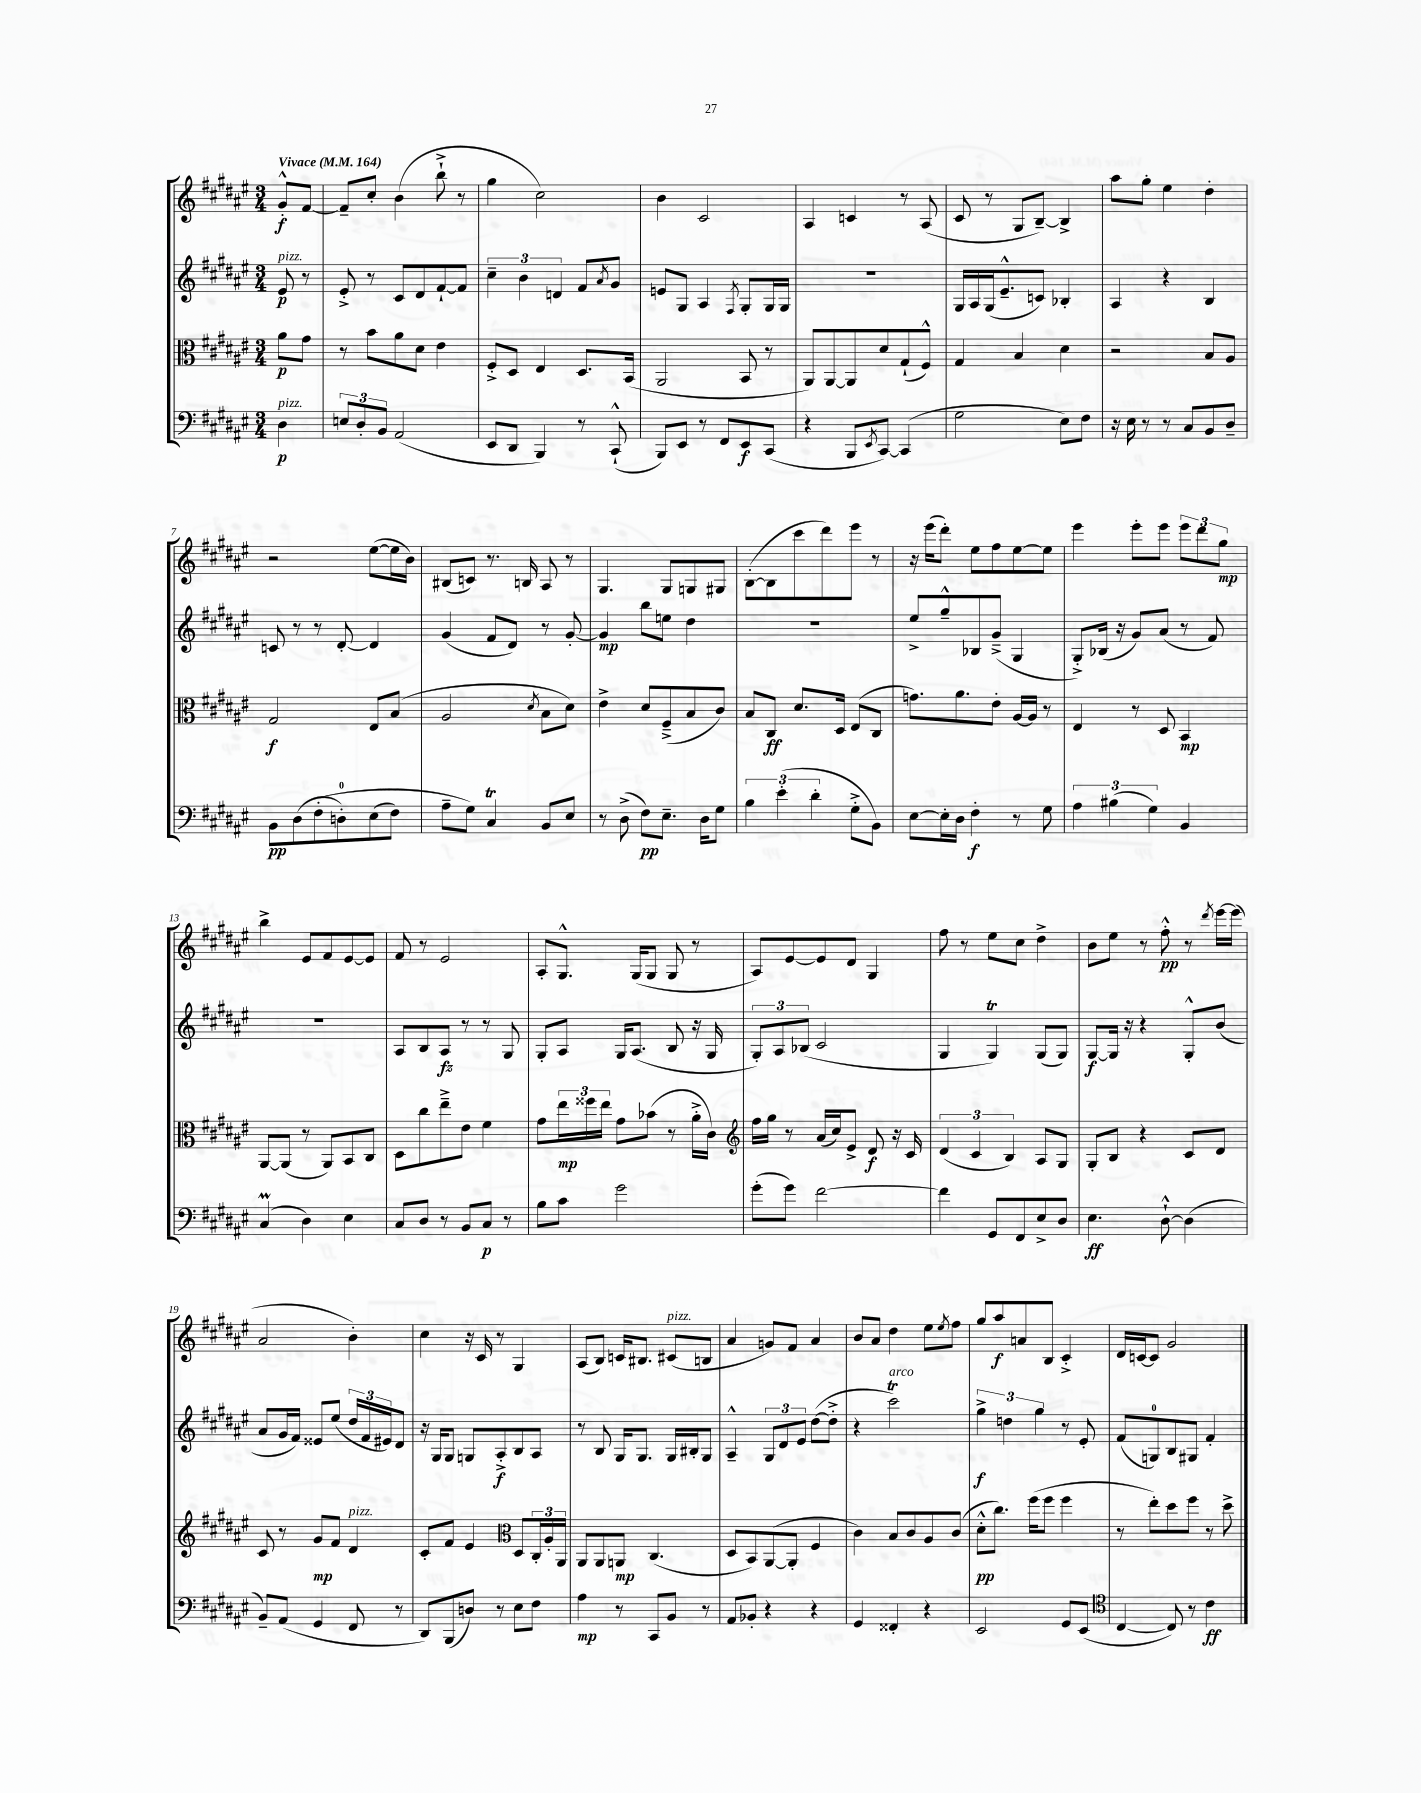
<<
\new StaffGroup <<
\new Staff = "s0" {
    \clef treble \key fis \major \numericTimeSignature \time 3/4 \partial 4 \tempo "Vivace" 4 = 164
    gis'8-.-^\f fis'8~ |
    fis'8-- cis''8-. b'4( b''8-!-> r8 |
    gis''4 cis''2) |
    b'4 cis'2 |
    ais4 c'4 r8 ais8( |
    cis'8 r8 gis8 b8~--) b4-> |
    ais''8 gis''8-. eis''4 dis''4-. |
    r2 eis''8~( eis''16 b'16) |
    bis8( c'8) r8. b16 ais8 r8 |
    gis4. gis8 g8 gis8 |
    b8~-.( b8 cis'''8 dis'''8) eis'''8 r8 |
    r16 eis'''16( dis'''8-.) eis''8 fis''8 eis''8~ eis''8 |
    eis'''4 eis'''8-. eis'''8 \tuplet 3/2 { eis'''8 dis'''8 gis''8\mp } |
    b''4-> eis'8 fis'8 eis'8~ eis'8 |
    fis'8 r8 eis'2 |
    ais8-. gis8.-^ gis16( gis8 gis8 r8 |
    ais8) eis'8~ eis'8 dis'8 gis4 |
    fis''8 r8 eis''8 cis''8 dis''4-> |
    b'8 eis''8 r8 fis''8-.-^\pp r8 \acciaccatura { dis'''8 } eis'''16~ eis'''16( |
    ais'2 b'4-.) |
    cis''4 r16 cis'16 r8 gis4 |
    ais8( b8) c'16 bis8. cis'8^\markup { \italic "pizz." }( b8 |
    ais'4 g'8) fis'8 ais'4 |
    b'8 ais'8 dis''4 eis''8 \acciaccatura { eis''8 } fis''8 |
    gis''8 ais''8\f a'8 b8 cis'4-.-> |
    dis'16 c'16~ c'8 gis'2 \bar "|." |
}
\new Staff = "s1" {
    \clef treble \key fis \major \numericTimeSignature \time 3/4 \partial 4
    eis'8\p^\markup { \italic "pizz." } r8 |
    eis'8-.-> r8 cis'8 dis'8 fis'8~-! fis'8 |
    \tuplet 3/2 { cis''4-- b'4 d'4 } fis'8 \acciaccatura { ais'8 } gis'8 |
    e'8 gis8 ais4 \acciaccatura { fis8 } gis8-. gis16 gis16 |
    R2. |
    gis16 ais16 gis16( eis'8.---^ c'8) bes4-. |
    ais4 r4 b4 |
    c'8 r8 r8 dis'8~-. dis'4 |
    gis'4( fis'8 dis'8) r8 gis'8~-. |
    gis'4\mp b''8 e''8 dis''4 |
    R2. |
    eis''8-> gis''8---^ bes8 gis'8--->( gis4 |
    gis8-.->) bes16( r16 gis'8) ais'8( r8 fis'8) |
    R2. |
    ais8 b8 ais8\fz r8 r8 gis8 |
    gis8-. ais8 gis16 ais8.( b8 r16 gis16 |
    \tuplet 3/2 { gis8-.) ais8 bes8( } cis'2 |
    gis4 gis4\trill) gis8( gis8) |
    gis8~\f gis16 r16 r4 gis8-.-^ b'8( |
    ais'8 gis'16 fis'16) eisis'8 eis''8( \tuplet 3/2 { dis''16 fis'16 eis'16) } dis'8 |
    r16 gis16 gis8 g8 ais8-.->\f b8 ais8 |
    r8 b8 gis16 gis8. gis16 bis16-. gis8 |
    ais4---^ \tuplet 3/2 { gis8 dis'8 eis'8 } dis''8~( dis''8-.-> |
    r4 cis'''2\trill^\markup { \italic "arco" }) |
    \tuplet 3/2 { gis''4->\f d''4 gis''4 } r8 eis'8-. |
    fis'8( g8-0) b8 gis8 fis'4-. \bar "|." |
}
\new Staff = "s2" {
    \clef alto \key fis \major \numericTimeSignature \time 3/4 \partial 4
    ais'8\p gis'8 |
    r8 b'8 ais'8 dis'8 eis'4 |
    fis8-.-> dis8 eis4 dis8. b,16( |
    ais,2 b,8 r8 |
    ais,8) ais,8~ ais,8 dis'8 gis8-!( fis8-^) |
    gis4 b4 dis'4 |
    r2 b8 ais8 |
    gis2\f eis8 b8( |
    ais2 \acciaccatura { dis'8 } b8 dis'8) |
    eis'4-> dis'8 fis8--->( b8 cis'8) |
    b8 cis8\ff dis'8. dis16 eis8( cis8 |
    g'8.) ais'8. eis'8-. ais16~ ais16 r8 |
    eis4 r8 dis8 b,4\mp |
    ais,8~ ais,8( r8 ais,8) b,8 cis8 |
    dis8 cis''8 eis''8---> eis'8 fis'4 |
    gis'8 \tuplet 3/2 { eis''16\mp fisis''16 eis''16 } gis'8 bes'8( r8 ais'16-.-> cis'16) |
    \clef treble fis''16 gis''16 r8 ais'16( cis''16) eis'8-> dis'8\f r16 cis'16 |
    \tuplet 3/2 { dis'4( cis'4 b4) } ais8 gis8 |
    gis8-. b8 r4 cis'8 dis'8 |
    cis'8 r8 gis'8\mp fis'8 dis'4^\markup { \italic "pizz." } |
    cis'8-. fis'8 eis'4 \clef alto dis8 \tuplet 3/2 { cis16-. ais16-. ais,16 } |
    ais,8 ais,8 a,8\mp cis4.( |
    dis8 b,8) ais,8~( ais,8-. fis4 |
    cis'4) b8 cis'8 ais8 cis'8( |
    dis'8-.-^\pp cis''8.) fis''16( fis''8 fis''4 |
    r8 eis''8-.) dis''8 fis''8 r8 dis''8-> \bar "|." |
}
\new Staff = "s3" {
    \clef bass \key fis \major \numericTimeSignature \time 3/4 \partial 4
    dis4\p^\markup { \italic "pizz." } |
    \tuplet 3/2 { e8 dis8-. b,8 } ais,2( |
    eis,8 dis,8 b,,4) r8 cis,8-!-^( |
    b,,8) eis,8 r8 fis,8 eis,8\f cis,8( |
    r4 b,,8 \acciaccatura { eis,8 } cis,8~) cis,4( |
    gis2 eis8) fis8 |
    r16 eis16 r8 r8 cis8 b,8 dis8-- |
    b,8\pp dis8( fis8-.\( d8-0-.) eis8( fis8) |
    ais8-- gis8\) cis4\trill b,8 eis8 |
    r8 dis8->( fis8\pp) eis8.-- dis16 gis8 |
    \tuplet 3/2 { b4 eis'4-.( dis'4-. } gis8-.-> b,8) |
    eis8~ eis16-. dis16 fis4-.\f r8 gis8 |
    \tuplet 3/2 { ais4 bis4( gis4) } b,4 |
    cis4\prall( dis4) eis4 |
    cis8 dis8 r8 b,8 cis8\p r8 |
    b8 cis'8 gis'2 |
    gis'8-.( gis'8) fis'2~ |
    fis'4 gis,8 fis,8 eis8-> dis8 |
    eis4.\ff dis8~-!-^ dis4( |
    b,8--) ais,8( gis,4 fis,8 r8 |
    dis,8) b,,8( d8) r8 eis8 fis8 |
    ais4\mp r8 cis,8 b,8 r8 |
    ais,8 bes,8-. r4 r4 |
    gis,4 fisis,4-. r4 |
    eis,2 gis,8 eis,8( |
    \clef tenor cis4~ cis8) r8 cis'4\ff \bar "|." |
}
>>
>>
